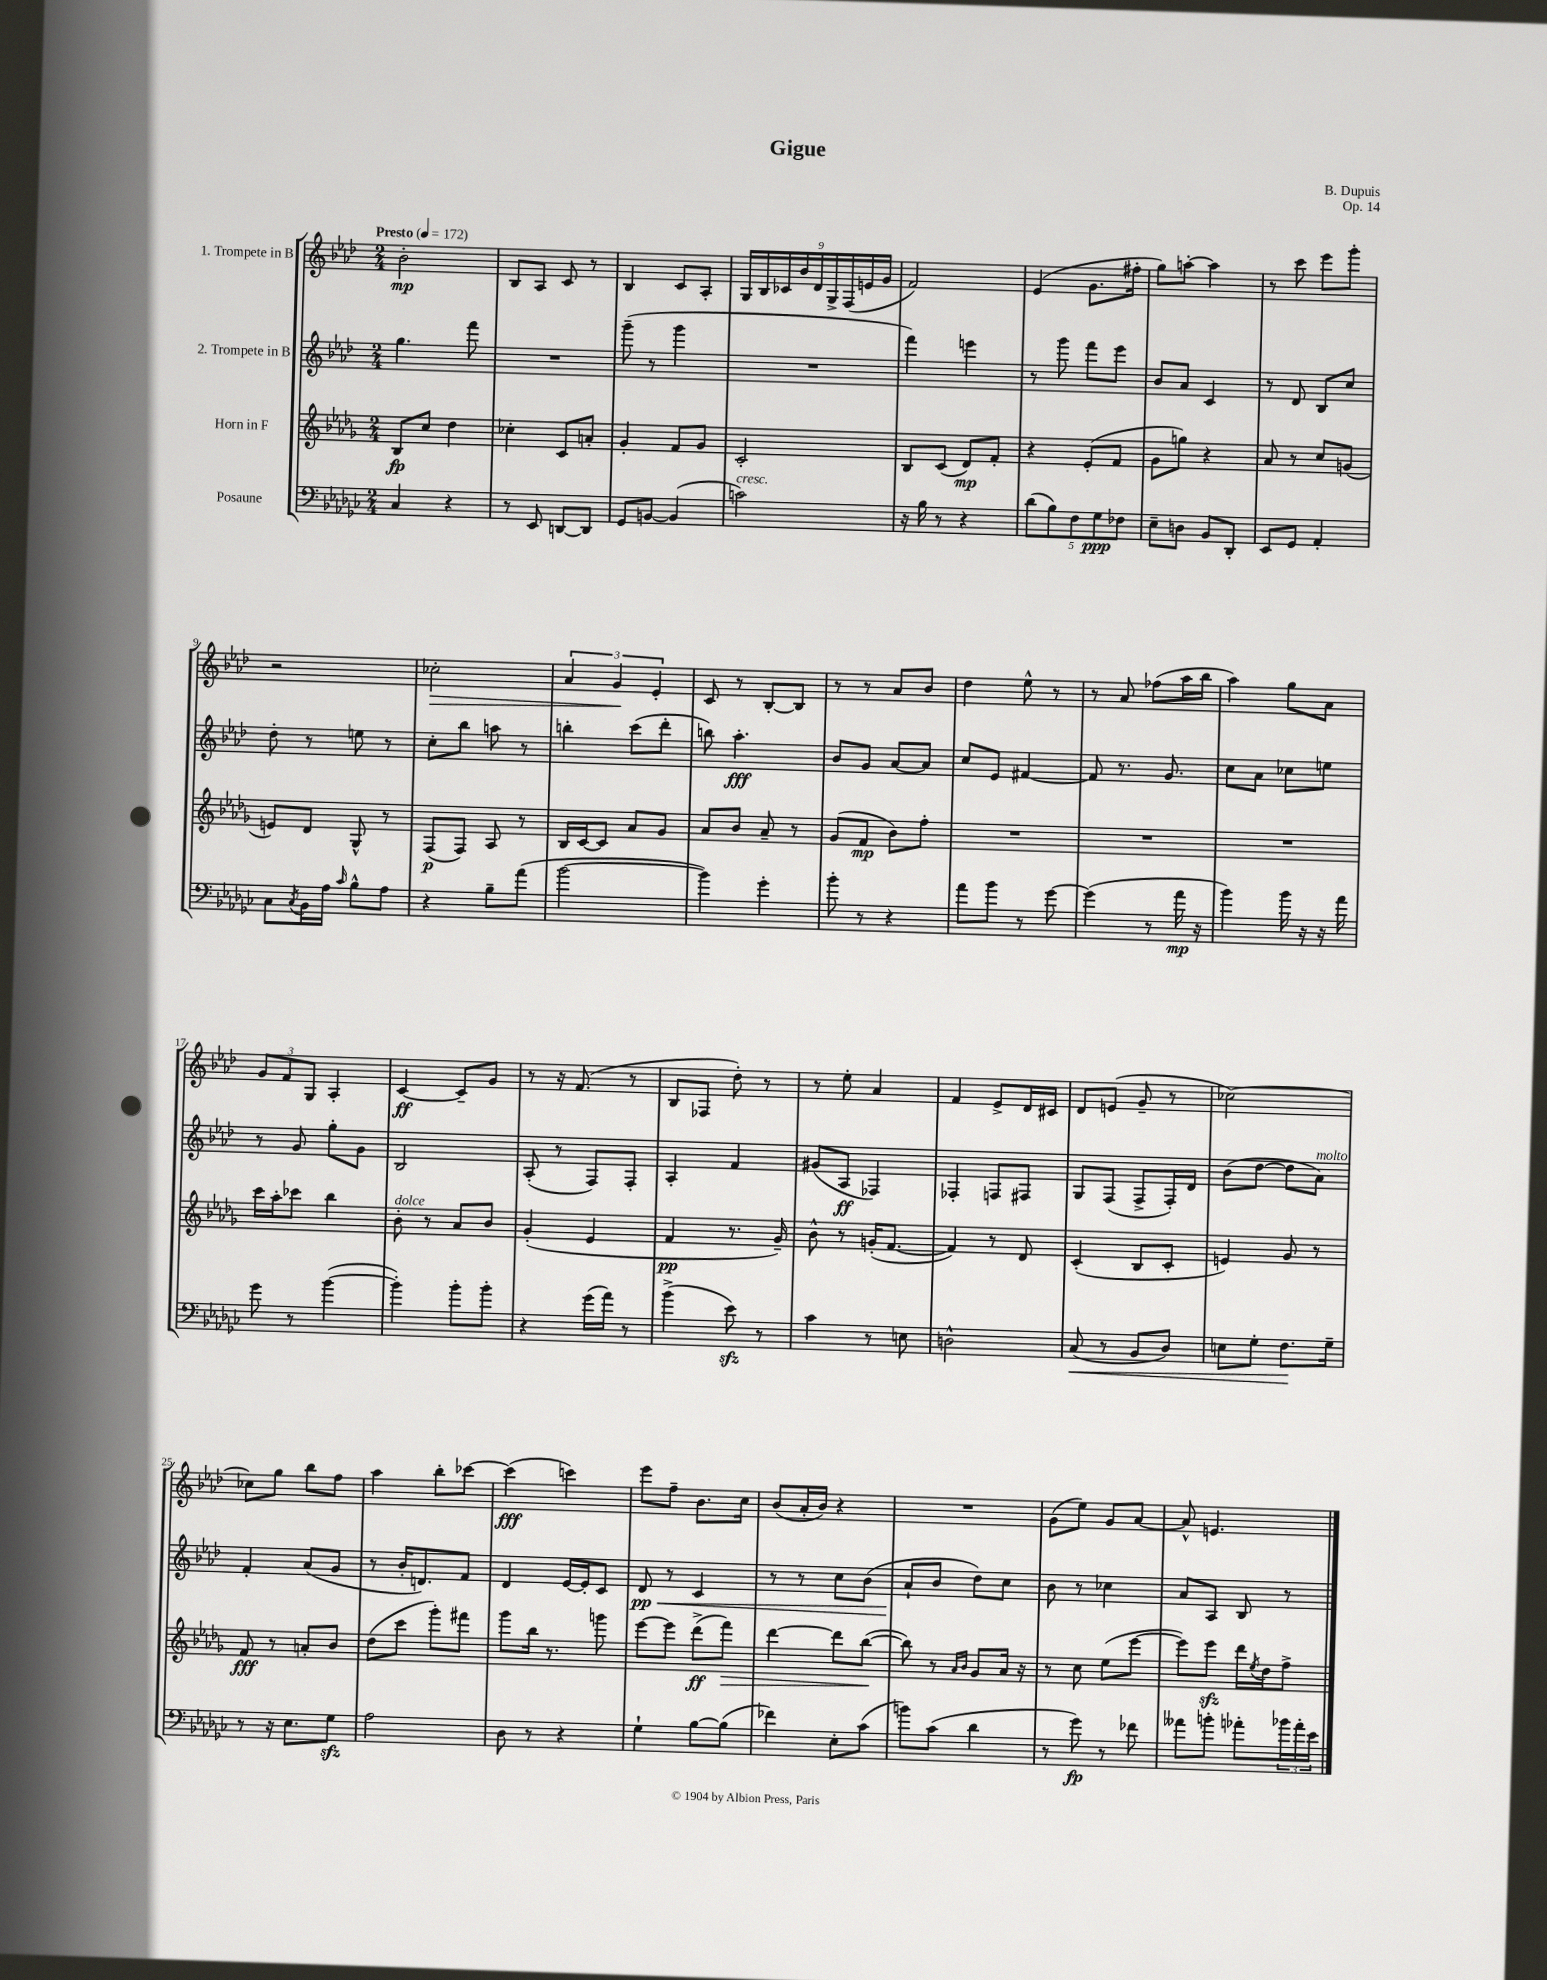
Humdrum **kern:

**kern	**kern	**kern	**kern
*staff4	*staff3	*staff2	*staff1
*clefF4	*clefG2	*clefG2	*clefG2
*k[b-e-a-d-g-c-]	*k[b-e-a-d-g-]	*k[b-e-a-d-]	*k[b-e-a-d-]
*M2/4	*M2/4	*M2/4	*M2/4
*MM172	*MM172	*MM172	*MM172
4C-	8B-	4.gg	2b-'
.	8cc	.	.
4r	4dd-	.	.
.	.	8fff	.
=	=	=	=
8r	4cc-'	2r	8B-
8EE-	.	.	8A-
[8DD	8c	.	8c
8DD]	8a'	.	8r
=	=	=	=
8GG-	4g-'	(8ggg~	4B-
[8BB	.	8r	.
(4BB]	8f	4ggg	8c
.	8g-	.	8A-'
=	=	=	=
2c)	2c'	2r	18G
.	.	.	18B-
.	.	.	18c-
.	.	.	18b-
.	.	.	18d-
.	.	.	18G^
.	.	.	(18F
.	.	.	18e
.	.	.	18g
=	=	=	=
16r	8B-	4fff)	2f)
16B-	.	.	.
8r	(8c	.	.
4r	8d-)	4eee	.
.	8f'	.	.
=	=	=	=
(10d-	4r	8r	(4e-
10B-)	.	.	.
.	.	8ggg	.
10F	.	.	.
.	(8e-'	8fff	8.g
10G-	.	.	.
.	8f	8eee-	.
10F-	.	.	.
.	.	.	16ff#'
=	=	=	=
8E-~	8g-	8b-	8gg)
8D	8gg)	8a-	[8aa'
8BB-	4r	4c	4aa]
8DD-'	.	.	.
=	=	=	=
8EE-	8a-	8r	8r
8GG-	8r	8d-	8ccc
4AA-'	8cc	8B-	8eee-
.	(8g	8cc	8ggg'
=	=	=	=
8C-	8e)	8dd-'	2r
8qC-	.	.	.
16BB-	8d-	8r	.
16A-	.	.	.
16qqc-	.	.	.
8B-^^	8G-^^	8ee	.
8A-	8r	8r	.
=	=	=	=
4r	(8F	8cc'	2cc-'
.	8F)	8bb-	.
8B-~	8A-	8aa	.
(8a-	8r	8r	.
=	=	=	=
[2b-	16B-	4bb'	6a-
.	[16c	.	.
.	8c]	.	.
.	.	.	6g
.	8a-	(8ccc	.
.	.	.	6e-'
.	8g-	8ddd-'	.
=	=	=	=
4b-])	8a-	8bb)	8c
.	8b-	4.aa-'	8r
4g-'	8a-~	.	[8B-'
.	8r	.	8B-]
=	=	=	=
8b-'	(8g-	8b-	8r
8r	8f	8g	8r
4r	8b-)	[8a-	8a-
.	8ff'	8a-]	8b-
=	=	=	=
8a-	2r	8cc	4dd-
8b-	.	8e-	.
8r	.	[4f#	8ee-^^
[8g-	.	.	8r
=	=	=	=
(4g-]	2r	8f#]	8r
.	.	8.r	8a-
8r	.	.	(8ff-
.	.	8.g	.
16a-	.	.	16aa-
16r	.	.	16bb-
=	=	=	=
4b-)	2r	8cc	4aa-)
.	.	8a-	.
16b-	.	8cc-	8gg
16r	.	.	.
16r	.	8ee	8a-
16a-	.	.	.
=	=	=	=
8g-	16ccc	8r	12g
.	16aa-'	.	.
.	.	.	12f
8r	8ccc-	8g	.
.	.	.	12G
([4b-	4bb-	8gg'	4A-'
.	.	8g	.
=	=	=	=
4b-'])	8b-'	2B-	[4c
.	8r	.	.
8b-'	8a-	.	8c~]
8b-'	8b-	.	8g
=	=	=	=
4r	(4g-'	(8A-'	8r
.	.	8r	16r
.	.	.	(8.f
(16g-	4e-	8F)	.
16a-)	.	.	.
8r	.	8F'	8r
=	=	=	=
(4b-^	4f	4A-'	8B-
.	.	.	8F-
8e-)	8.r	4f	8dd-')
8r	.	.	8r
.	16g-~)	.	.
=	=	=	=
4c-	8b-^^	(8g#	8r
.	8r	8A-	8ee-'
8r	(16g'	4F-)	4a-
.	[8.f	.	.
8E	.	.	.
=	=	=	=
2D^^	4f])	4F-'	4f
.	8r	8F	8e-^
.	8d-	8F#	16d-
.	.	.	16c#
=	=	=	=
(8C-	(4c'	8G	8d-
8r	.	(8F	(8e
8BB-	8B-	8F^	8g~
8D-)	8c'	16F')	8r
.	.	16d-	.
=	=	=	=
8E	4e)	(8b-	[2cc-)
8G-'	.	[8dd-	.
8.F	8g-	8dd-]	.
.	8r	8a-)	.
16G-~	.	.	.
=	=	=	=
8r	8f	4f'	8cc-]
16r	8r	.	8gg
8.E-	.	.	.
.	8a'	(8a-	8bb-
8G-	8b-	8g	8ff
=	=	=	=
2A-	(8dd-	8r	4aa-
.	8ccc	16b-'	.
.	.	8.d)	.
.	8ggg-')	.	8bb-'
.	8fff#	8f	[8ccc-
=	=	=	=
8D-	8ggg-	4d-	(4ccc-]
8r	16bb-	.	.
.	8.r	.	.
4r	.	[16e-	4ccc)
.	.	16e-']	.
.	8ggg	8c	.
=	=	=	=
4G-`	[8eee-	8d-	8eee-
.	8eee-]	8r	8ff~
[8B-	(8ddd-^	4c	8.b-
(8B-]	8fff)	.	.
.	.	.	16cc
=	=	=	=
4f-)	[4ddd-	8r	(8b-
.	.	8r	16a-'
.	.	.	16b-)
8E-'	8ddd-]	8cc	4r
(8c-	([8bb-	(8b-	.
=	=	=	=
8b)	8bb-])	8a-`	2r
(8c-	8r	8b-	.
.	16qqa-	.	.
.	16qqb-	.	.
4d-	8g-	8dd-)	.
.	16a-	8cc	.
.	16r	.	.
=	=	=	=
8r	8r	8b-	(8g
8g-)	8cc	8r	8ee-)
8r	(8ee-	4cc-	8g
8f-	[8eee-	.	[8a-
=	=	=	=
8a--	8eee-])	8a-	8a-^^]
8b'	8eee-	8A-	4.e
8a-'	16ddd-	8B-	.
.	8qee-	.	.
.	16dd-	.	.
24b-	8ff^	8r	.
24a-'	.	.	.
24e-	.	.	.
==	==	==	==
*-	*-	*-	*-
